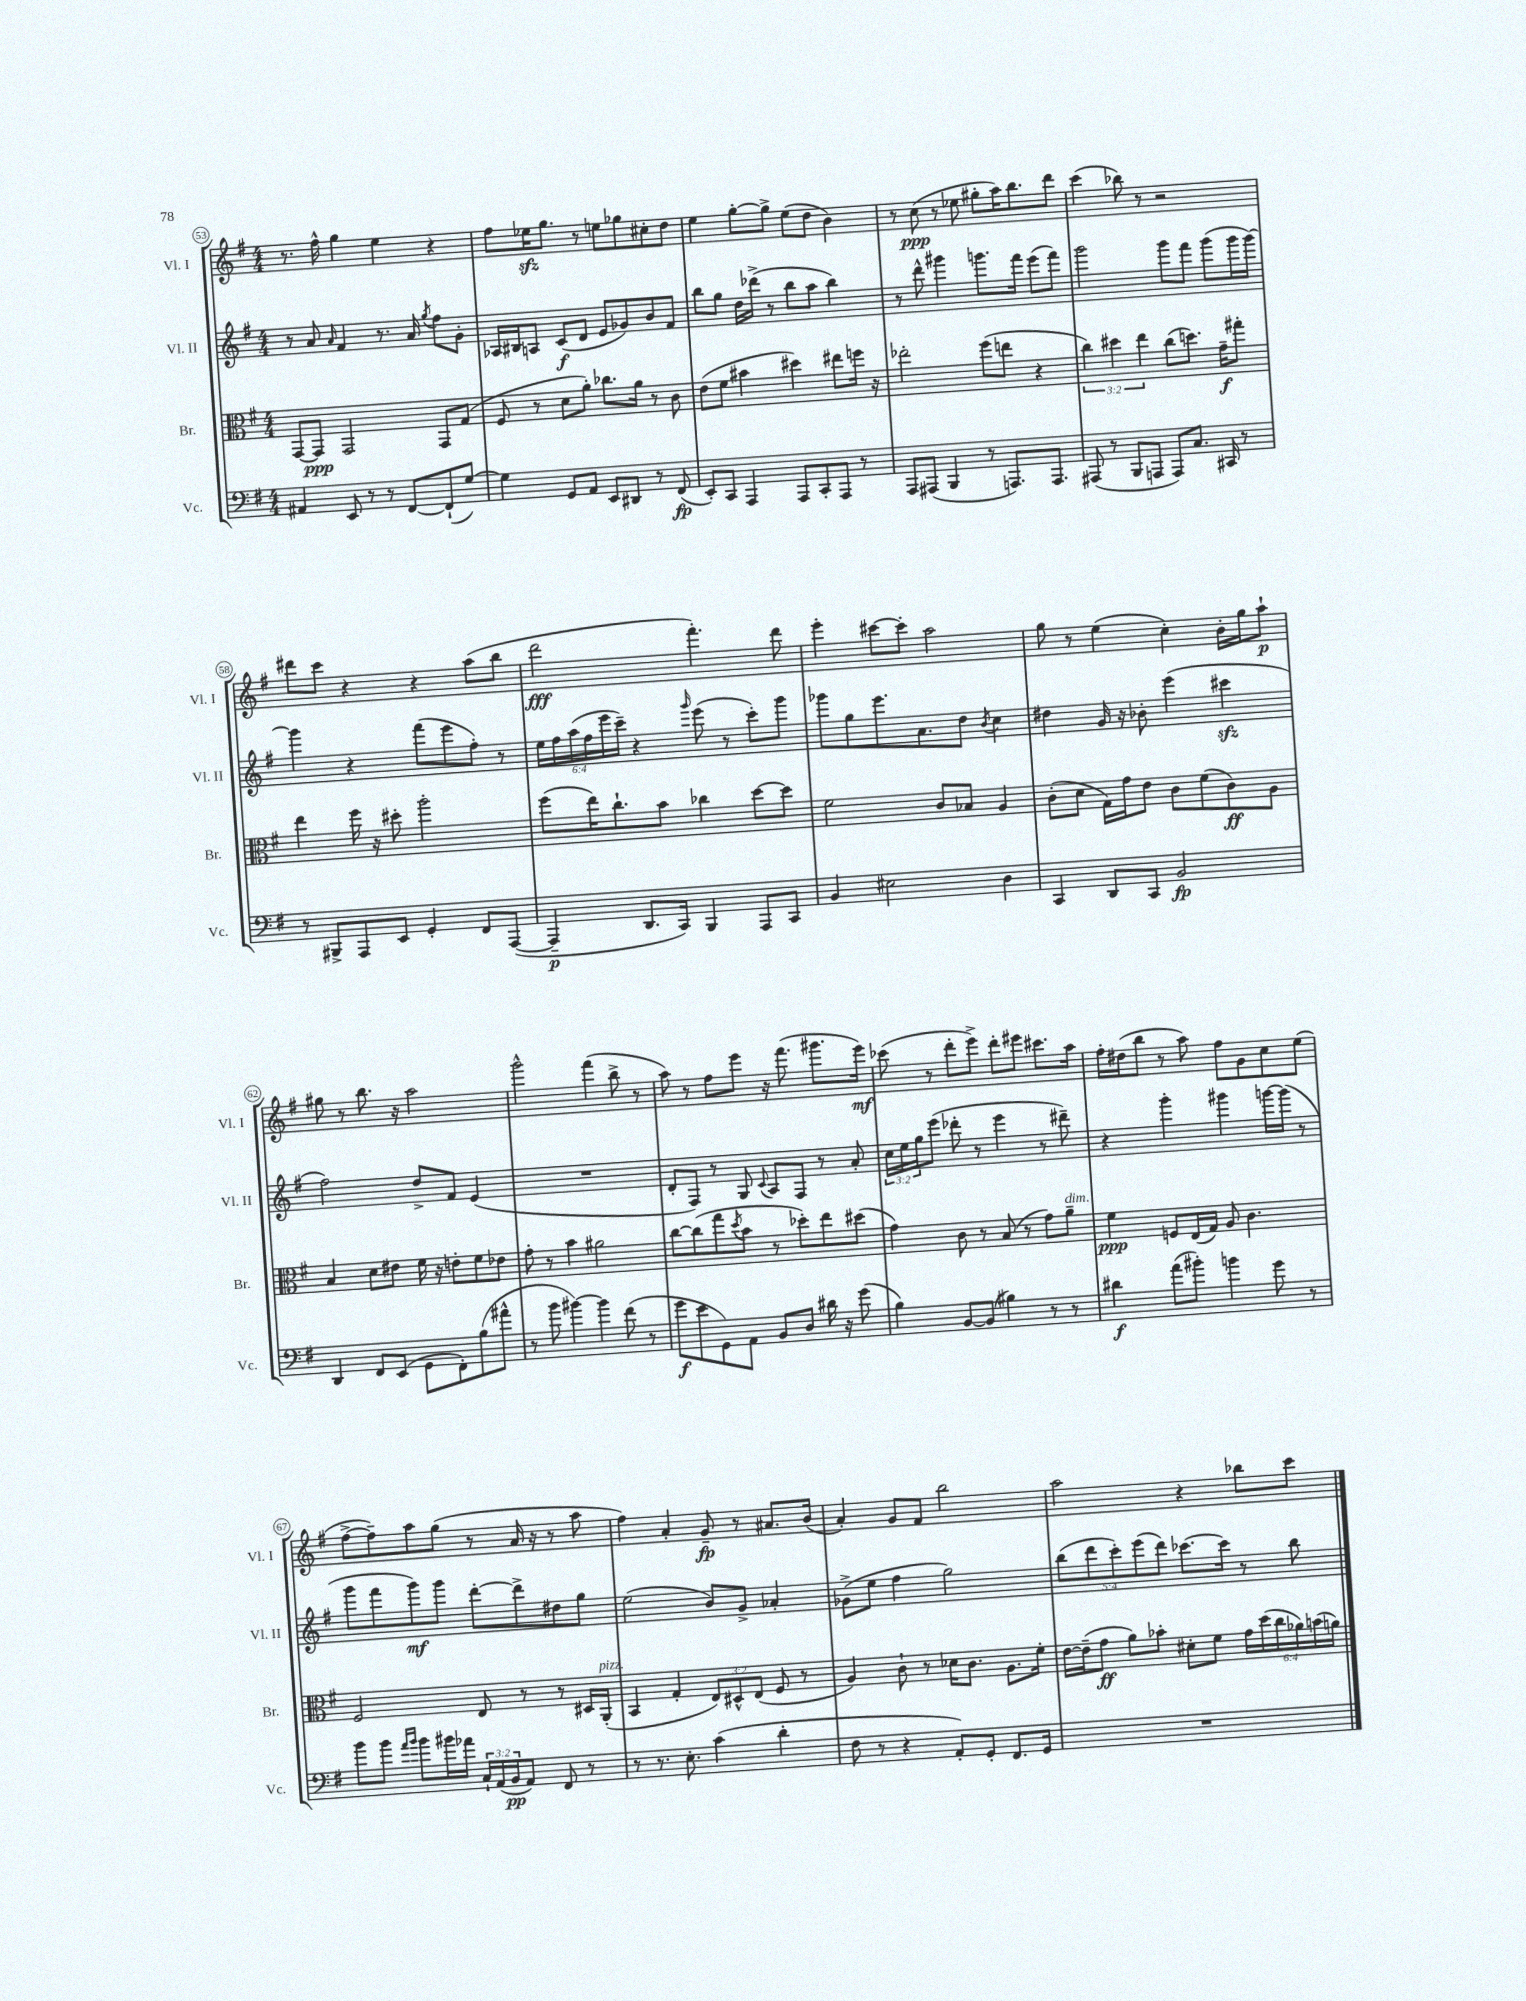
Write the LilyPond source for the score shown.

<<
\new StaffGroup <<
\new Staff = "s0" \with { instrumentName = "Vl. I" shortInstrumentName = "Vl. I" } {
    \clef treble \key g \major \numericTimeSignature \time 4/4
    r8. fis''16-^ g''4 e''4 r4 |
    fis''8 ees''16\sfz g''8. r8 e''8 ges''8 cis''8-. d''8 |
    e''4 g''8~-. g''8-> e''8( d''8 b'4) |
    r8 c''8\ppp( r8 ees''8 gis''8-. a''16) b''8. d'''8 |
    c'''4( bes''8) r8 r2 |
    dis'''8 c'''8 r4 r4 a''8( b''8 |
    d'''2\fff fis'''4.-.) d'''8 |
    e'''4-. cis'''8~ cis'''8-. a''2 |
    g''8 r8 e''4( c''4-.) b'16-. g''16 a''8-!\p |
    gis''8 r8 b''8. r16 a''2 |
    g'''2-^ fis'''4( b''8-> r8 |
    a''8) r8 fis''8 e'''8 r16 fis'''8.( gis'''8. e'''16\mf) |
    ces'''8( r8 d'''8-. e'''8->) d'''8-. eis'''8 cis'''8. a''16 |
    fis''16-. dis''16( b''8 r8 a''8) fis''8 g'8 c''8 e''8( |
    fis''8~-> fis''8--) a''8 g''8( r8 a'16 r16 r8 a''8 |
    fis''4) a'4-. g'8--\fp r8 ais'8. b'16( |
    a'4-.) g'8 fis'8 b''2 |
    a''2 r4 bes''8 c'''8 \bar "|." |
}
\new Staff = "s1" \with { instrumentName = "Vl. II" shortInstrumentName = "Vl. II" } {
    \clef treble \key g \major \numericTimeSignature \time 4/4 \override Staff.TupletNumber.text = #tuplet-number::calc-fraction-text
    r8 a'8 \grace { a'16 } fis'4 r8. a'16 \acciaccatura { g''8 } fis''8 g'8-. |
    aes16 bis16 a8 c'8\f( d'8 e'8 ges'8) b'8 fis'8 |
    b''8 g''8 d''16 des'''16->( r8 b''8 a''8 b''4) |
    r8 d'''8-^ gis'''4 g'''8. fis'''16 e'''8( fis'''8) |
    g'''2 g'''8 fis'''8 g'''8( g'''16 g'''16~) |
    g'''4 r4 fis'''8( e'''8 fis''8-.) r8 |
    \tuplet 6/4 { e''16 fis''16 a''16( fis''16 e'''16 c'''16--) } r4 \grace { g'''16 } e'''8( r8 c'''8-.) g'''8 |
    ges'''8 g''8 e'''8. a'8. d''8 \acciaccatura { b'8 } c''4 |
    dis''4 g'16 r16 bes'8-. e'''4( cis'''4\sfz |
    fis''2) d''8-> fis'8 e'4( |
    R1 |
    d'8-. fis8) r8 g8 \appoggiatura { c'8 } a8 fis8 r8 a'8-. |
    \tuplet 3/2 { c''16 e''16 g''16 } e'''8( des'''8-. r8 e'''4 r8 dis'''8--) |
    r4 g'''4-. gis'''4 g'''16~ g'''16( r8 |
    g'''8 fis'''8 g'''8\mf) g'''8 d'''8~-. d'''8-> dis''8 g''8 |
    e''2( b'8) g'8-> aes'4-. |
    ges'8->( e''8 fis''4 g''2) |
    \tuplet 5/4 { b''8( d'''8 c'''8-.) e'''8( d'''8) } ces'''8.~ ces'''16 r8 b''8 \bar "|." |
}
\new Staff = "s2" \with { instrumentName = "Br." shortInstrumentName = "Br." } {
    \clef alto \key g \major \numericTimeSignature \time 4/4 \override Staff.TupletNumber.text = #tuplet-number::calc-fraction-text
    g,8~ g,8\ppp g,2 g,8 g8( |
    fis8 r8 d'8 a'8-.) ces''8. a'16 r8 c'8 |
    e'8( fis'8 bis'4 dis''4) eis''8 f''16 r16 |
    ees''2-. fis''8( e''8 r4 |
    \tuplet 3/2 { c''4) dis''4 e''4 } c''8( d''8.) g'16--\f gis''8-. |
    e''4 fis''16 r16 dis''8-. a''2-. |
    fis''8( e''16) c''8.-! b'8 ces''4 d''8~ d''8 |
    fis'2 c'8 bes8 a4 |
    c'8-.( d'8 g16) g'16 e'8 c'8 fis'8( c'8\ff) a8 |
    b4 d'8 eis'8 fis'16 r16 e'8-. fis'8 ees'8 |
    g'8-. r8 b'4 ais'2 |
    c''8~ c''8( g''8 \acciaccatura { d''8 } b'8 r8 des''8-.) e''8 dis''8( |
    g'4) c'8 r8 b8( r8 g'8) a'8--^\markup { \italic "dim." } |
    fis'4\ppp f8 e16( g16) a8 c'4. |
    fis2 e8 r8 r8 dis16 a,16-.^\markup { \italic "pizz." }( |
    b,4 g4-. \tuplet 3/2 { e8) dis8-^ e8( } fis8 r8 |
    a4) c'8-! r8 des'16 c'8. a8. fis'16-. |
    e'16~ e'16--( g'8\ff a'8) bes'8-. dis'8-. fis'8 \tuplet 6/4 { g'16 d''16( c''16 aes'16) b'16( a'16) } \bar "|." |
}
\new Staff = "s3" \with { instrumentName = "Vc." shortInstrumentName = "Vc." } {
    \clef bass \key g \major \numericTimeSignature \time 4/4 \override Staff.TupletNumber.text = #tuplet-number::calc-fraction-text
    ais,4 e,8 r8 r8 fis,8~ fis,8-!( g8~) |
    g4 g,8 a,8 e,8 dis,8 r8 fis,8\fp( |
    e,8-.) c,8 a,,4 a,,8 c,8-. a,,8 r8 |
    a,,8 ais,,8( b,,4 r8 a,,8.) a,,8. |
    ais,,8( r8 b,,8 a,,8 a,,8) c8. cis,16 r8 |
    r8 bis,,8-> a,,8 e,8 g,4-. fis,8 a,,8~( |
    a,,4--\p d,8. c,16) b,,4 a,,8 c,8 |
    b,4 eis2 d4 |
    c,4 d,8 c,8 b,2\fp |
    d,4 fis,8 e,8( g,8 fis,8-.) b8( ais'8-^ |
    r8 b'8 bis'4~) bis'4 fis'8( r8 |
    g'8\f e'8 g,8) a,8 b,8 d8 dis'16 r16 g'8( |
    b4) b,8~ b,8( bis4) r8 r8 |
    dis'4\f a'8( bis'8-.) b'4 g'8 r8 |
    b'8 b'8 \grace { a'16 b'16 } b'8 bis'16 aes'16 \tuplet 3/2 { c16-! a,16( b,16\pp } a,8) fis,8 r8 |
    r8 r8. e8.-. c'4( d'4-. |
    fis8 r8 r4 a,8-.) g,8-. fis,8. g,16 |
    R1 \bar "|." |
}
>>
>>
\layout { \context { \Score currentBarNumber = #53 \override BarNumber.stencil = #(make-stencil-circler 0.1 0.3 ly:text-interface::print) } }
